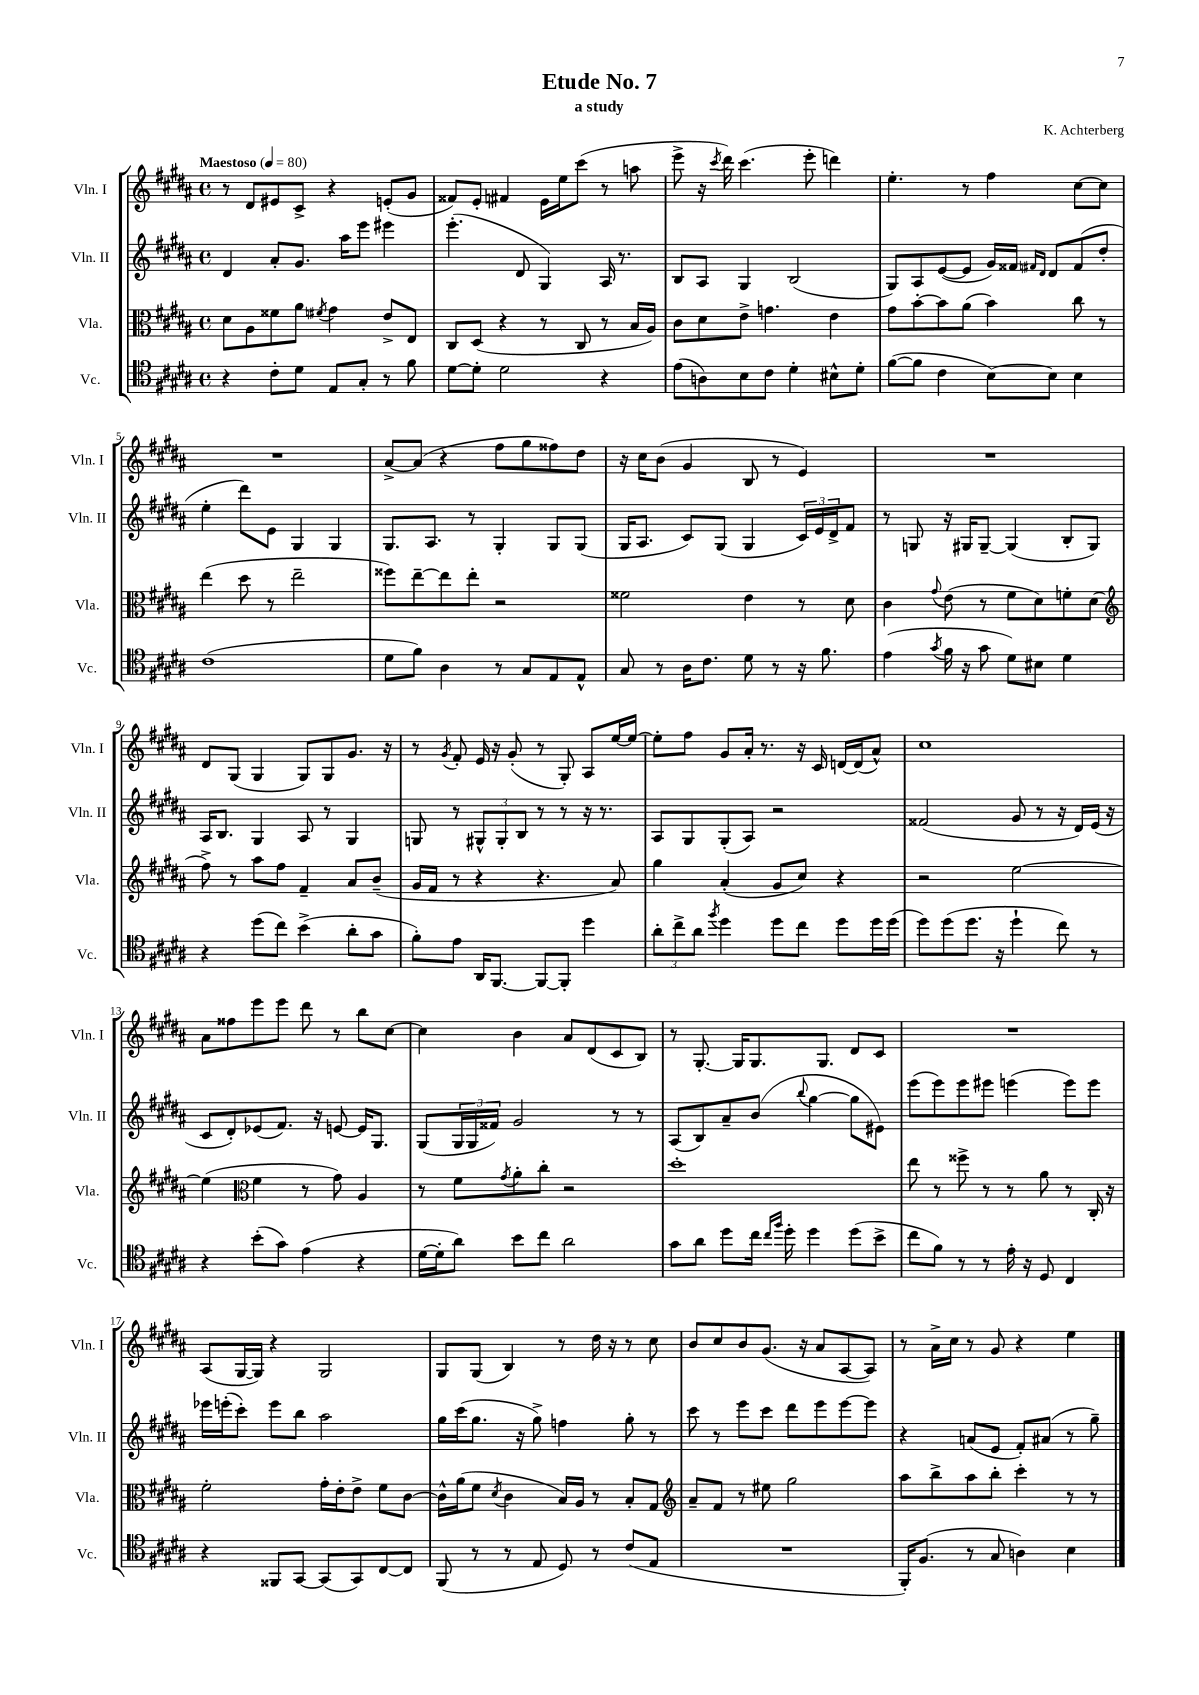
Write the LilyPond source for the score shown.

\header { title = "Etude No. 7" composer = "K. Achterberg" subtitle = "a study" }
<<
\new StaffGroup <<
\new Staff = "s0" \with { instrumentName = "Vln. I" shortInstrumentName = "Vln. I" } {
    \clef treble \key b \major \defaultTimeSignature \time 4/4 \tempo "Maestoso" 4 = 80
    r8 dis'8 eis'8 cis'8-> r4 e'8-.( gis'8 |
    fisis'8) e'8-. fis'4 e'16 e''16 cis'''8( r8 a''8 |
    e'''8-> r16 \acciaccatura { cis'''8 } dis'''16) cis'''4.( e'''8-. d'''4) |
    e''4.-. r8 fis''4 cis''8~ cis''8 |
    R1 |
    ais'8~-> ais'8( r4 fis''8 gis''8 fisis''8) dis''8 |
    r16 cis''16 b'8( gis'4 b8 r8 e'4) |
    R1 |
    dis'8 gis8( gis4 gis8) gis8 gis'8. r16 |
    r8 \acciaccatura { gis'8 } fis'8-. e'16 r16 gis'8-.( r8 gis8-.) ais8 e''16~ e''16~ |
    e''8-. fis''8 gis'8 ais'16-. r8. r16 cis'16 d'16~ d'16( ais'8-^) |
    cis''1 |
    ais'8 fisis''8 e'''8 e'''8 dis'''8 r8 b''8 cis''8~ |
    cis''4 b'4 ais'8 dis'8( cis'8 b8) |
    r8 gis8.~-. gis16 gis8. gis8. dis'8 cis'8 |
    R1 |
    ais8( gis16~ gis16) r4 gis2 |
    gis8 gis8( b4) r8 dis''16 r16 r8 cis''8 |
    b'8 cis''8 b'8 gis'8.( r16 ais'8 ais8~ ais8) |
    r8 ais'16-> cis''16 r8 gis'8 r4 e''4 \bar "|." |
}
\new Staff = "s1" \with { instrumentName = "Vln. II" shortInstrumentName = "Vln. II" } {
    \clef treble \key b \major \defaultTimeSignature \time 4/4
    dis'4 ais'8-. gis'8. ais''16 e'''8 eis'''4 |
    e'''4.-.( dis'8 gis4) ais16 r8. |
    b8 ais8 gis4 b2( |
    gis8) ais8 e'8~( e'8 gis'16) fisis'16 \grace { fis'16 dis'16 } dis'8 fis'8( dis''8-. |
    e''4-. dis'''8) e'8 gis4 gis4 |
    gis8. ais8. r8 gis4-. gis8 gis8( |
    gis16 ais8. cis'8) gis8( gis4 \tuplet 3/2 { cis'16) e'16 dis'16-> } fis'8 |
    r8 g8 r16 gis16 gis8~-- gis4( b8-. gis8) |
    ais16 b8. gis4 ais8 r8 gis4 |
    g8 r8 \tuplet 3/2 { gis8-^ gis8-. b8 } r8 r8 r16 r8. |
    ais8 gis8 gis8-.( ais8) r2 |
    fisis'2( gis'8 r8 r16 dis'16) e'16( r16 |
    cis'8 dis'8-.) ees'8( fis'8.) r16 e'8~ e'16 gis8. |
    gis8( \tuplet 3/2 { gis16 gis16 fisis'16) } gis'2 r8 r8 |
    ais8( b8) ais'8-- b'8( \appoggiatura { b''8 } gis''4~ gis''8 eis'8) |
    e'''8( e'''8) e'''8 eis'''8 e'''4( e'''8) e'''8 |
    ees'''16 e'''16-.( cis'''8-.) e'''8 b''8 ais''2 |
    gis''16 cis'''16( gis''8. r16 gis''8->) f''4 gis''8-. r8 |
    cis'''8 r8 e'''8 cis'''8 dis'''8 e'''8 e'''8~ e'''8 |
    r4 a'8( e'8 fis'8-.) ais'8( r8 gis''8--) \bar "|." |
}
\new Staff = "s2" \with { instrumentName = "Vla." shortInstrumentName = "Vla." } {
    \clef alto \key b \major \defaultTimeSignature \time 4/4
    dis'8 ais8 fisis'8 ais'8 \acciaccatura { fis'8 } gis'4 e'8-> e8 |
    cis8 dis8( r4 r8 cis8 r8 b16 ais16) |
    cis'8 dis'8 e'8-> g'4. e'4 |
    gis'8 b'8~-. b'8 ais'8( b'4) cis''8 r8 |
    e''4( dis''8 r8 e''2-- |
    fisis''8) e''8~-- e''8 e''8-. r2 |
    fisis'2 e'4 r8 dis'8 |
    cis'4 \appoggiatura { gis'8 } e'8( r8 fis'8 dis'8) f'8-. dis'8( |
    \clef treble fis''8->) r8 ais''8 fis''8 fis'4-- ais'8 b'8--( |
    gis'16 fis'16 r8 r4 r4. ais'8) |
    gis''4 ais'4-.( gis'8 cis''8) r4 |
    r2 e''2~ |
    e''4( \clef alto fis'4 r8 gis'8) ais4 |
    r8 fis'8 \acciaccatura { gis'8 } ais'8-. cis''8-. r2 |
    dis''1-. |
    e''8 r8 fisis''8-> r8 r8 ais'8 r8 cis16-. r16 |
    fis'2-. gis'16-. e'16-. e'8-> fis'8 cis'8~ |
    cis'16-^ ais'16( fis'8 \acciaccatura { dis'8 } cis'4 b16) ais16 r8 b8-. gis8 |
    \clef treble ais'8-- fis'8 r8 eis''8 gis''2 |
    ais''8 b''8-> ais''8 b''8-. cis'''4-. r8 r8 \bar "|." |
}
\new Staff = "s3" \with { instrumentName = "Vc." shortInstrumentName = "Vc." } {
    \clef tenor \key b \major \defaultTimeSignature \time 4/4
    r4 cis'8-. dis'8 e8 gis8-. r8 fis'8 |
    dis'8~ dis'8-. dis'2 r4 |
    e'8( a8) b8 cis'8 dis'4-. bis8-^ dis'8-. |
    fis'8~( fis'8 cis'4 b8~) b8 b4 |
    cis'1( |
    dis'8 fis'8) ais4 r8 gis8 e8 e8-^ |
    gis8 r8 ais16 cis'8. dis'8 r8 r16 fis'8. |
    e'4( \acciaccatura { gis'8 } fis'16 r16 gis'8 dis'8) bis8 dis'4 |
    r4 dis''8( cis''8) b'4->( ais'8-. gis'8 |
    fis'8-.) e'8 ais,16 fis,8.~ fis,8~ fis,8-. dis''4 |
    \tuplet 3/2 { ais'8-. cis''8-> ais'8 } \acciaccatura { fis''8 } dis''4 dis''8 cis''8 dis''8 dis''16 dis''16( |
    dis''8) dis''8( dis''8. r16 dis''4-! cis''8) r8 |
    r4 b'8-.( gis'8) e'4( r4 |
    dis'16~ dis'16-. ais'8) b'8 cis''8 ais'2 |
    gis'8 ais'8 dis''8 cis''16 \grace { cis''16 fis''16 } dis''16-. dis''4 dis''8( b'8-> |
    cis''8 fis'8) r8 r8 e'16-. r16 dis8 cis4 |
    r4 fisis,8 gis,8~ gis,8( gis,8) cis8~ cis8 |
    fis,8( r8 r8 e8 dis8) r8 cis'8( e8 |
    R1 |
    fis,16-.) fis8.( r8 gis8 a4) b4 \bar "|." |
}
>>
>>
